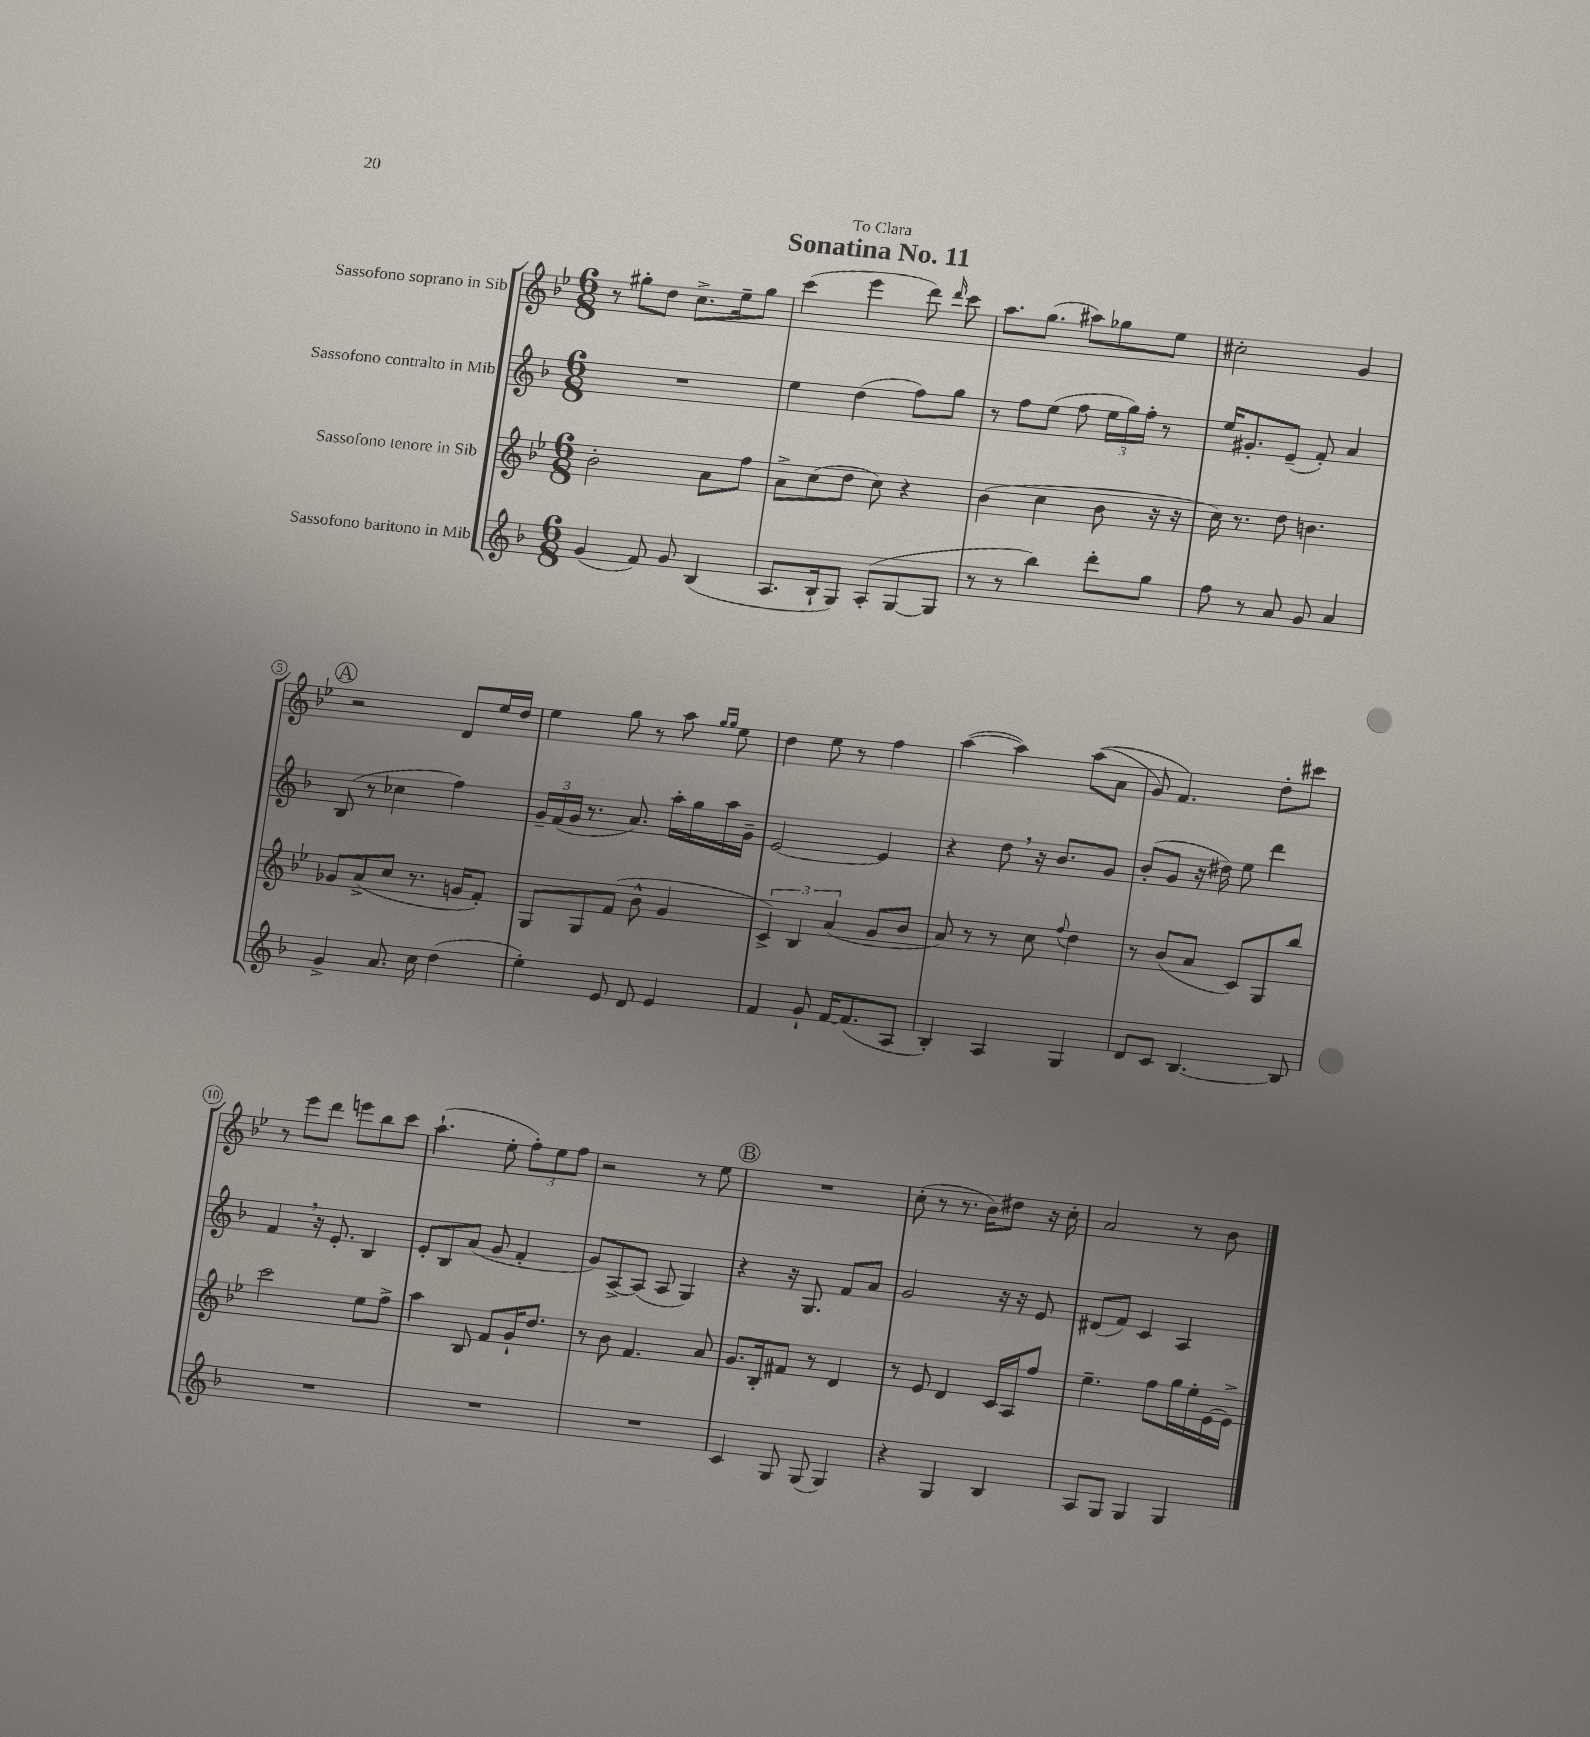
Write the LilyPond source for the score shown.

\header { title = "Sonatina No. 11" dedication = "To Clara" }
<<
\new StaffGroup <<
\new Staff = "s0" \with { instrumentName = "Sassofono soprano in Sib" } {
    \clef treble \key bes \major \numericTimeSignature \time 6/8
    \autoBeamOff r8 gis''8[-. d''8] c''8.[-> ees''16-- gis''8] |
    c'''4( ees'''4 d'''8) \grace { d'''16 } c'''8 |
    a''8.[ g''8.]( ais''8[) ges''8 ees''8] |
    cis''2-. g'4 |
    \mark \markup { \circle "A" } r2 d'8[ ees''16 d''16] |
    ees''4 g''8 r8 a''8 \grace { g''16[ g''16] } ees''8 |
    d''4 ees''8 r8 f''4 |
    a''4~( a''4) a''8[(\( a'8] |
    g'8) f'4.\) d''8[-. cis'''8] |
    r8 ees'''8[ d'''8] e'''8[ bes''8 c'''8] |
    a''4.-!( ees''8-. \tuplet 3/2 { f''8[-.) ees''8 f''8] } |
    r2 r8 ees''8 |
    \mark \markup { \circle "B" } R2. |
    c''8-.( r8 r8. bes'16[) dis''8] r16 c''16-. |
    a'2 r8 bes'8 \bar "|." |
}
\new Staff = "s1" \with { instrumentName = "Sassofono contralto in Mib" } {
    \clef treble \key f \major \numericTimeSignature \time 6/8
    \autoBeamOff R2. |
    e''4 d''4( f''8[) g''8] |
    r8 f''8[ e''8]( f''8 \tuplet 3/2 { e''16[ g''16) f''16]-. } r8 |
    e''16[ gis'8.-. e'8]--( f'8-.) a'4 |
    \mark \markup { \circle "A" } bes8( r8 ces''4 f''4) |
    \tuplet 3/2 { g'16[-- f'16( g'16] } r8. a'8.) a''16[-. g''16 a''16 g'16]-- |
    e'2~ e'4 |
    r4 d''8 \breathe r16 bes'8.[ g'8] |
    bes'8[-.( g'8] r16 dis''16) e''8 d'''4 |
    f'4 \breathe r16 e'8.-. bes4 |
    e'8[-. bes8 a'8]( g'8 f'4-. |
    g'8[) a8~-> a8]( a8 g4) |
    \mark \markup { \circle "B" } r4 r16 g8. f'8[ a'8] |
    g'2 r16 r16 e'8 |
    dis'8[( f'8]) c'4 a4 \bar "|." |
}
\new Staff = "s2" \with { instrumentName = "Sassofono tenore in Sib" } {
    \clef treble \key bes \major \numericTimeSignature \time 6/8
    \autoBeamOff bes'2-. a'8[ f''8] |
    a'8[-> c''8( d''8] c''8) r4 |
    bes'4( c''4 bes'8 r16 r16 |
    c''16) r8. d''8 b'4. |
    \mark \markup { \circle "A" } ges'8[ a'8->( c''8] r8. g'16[ f'8]-.) |
    g8[ g8 f'8]( bes'8-^ g'4 |
    \tuplet 3/2 { c'4->) bes4 a'4( } g'8[ bes'8] |
    a'8) r8 r8 c''8 \appoggiatura { f''8 } d''4 |
    r8 bes'8[( a'8] c'8[) g8 bes''8] |
    c'''2 ees''8[ f''8]-> |
    a''4 bes8 f'8[ g'16-! d''8.] |
    r8 bes'8 f'4. a'8 |
    \mark \markup { \circle "B" } g'8.[ bes16-. fis'8] r8 d'4 |
    r8 ees'8 d'4 c'16[ a16 f''8] |
    ees''4.-- f''8[ g''16 ees''16-. ees'16~ ees'16]-> \bar "|." |
}
\new Staff = "s3" \with { instrumentName = "Sassofono baritono in Mib" } {
    \clef treble \key f \major \numericTimeSignature \time 6/8
    \autoBeamOff g'4( f'8) g'8 bes4( |
    a8.[ bes16-! g8]) a8[-.( g8~ g8] |
    r8 r8 bes''4) d'''8[-. g''8] |
    f''8 r8 a'8 g'8 a'4 |
    \mark \markup { \circle "A" } g'4-> a'8. c''16 d''4( |
    e''4-.) e'8 d'8 e'4 |
    f'4 g'8-! f'16[~ f'8.( a8] |
    bes4-.) a4 g4 |
    d'8[ c'8] bes4.~ bes8 |
    R2. |
    R2. |
    R2. |
    \mark \markup { \circle "B" } c'4 g8 g8( g4) |
    r4 g4 bes4 |
    a8[ g8] g4 g4 \bar "|." |
}
>>
>>
\layout { \context { \Score \override BarNumber.stencil = #(make-stencil-circler 0.1 0.3 ly:text-interface::print) } }
